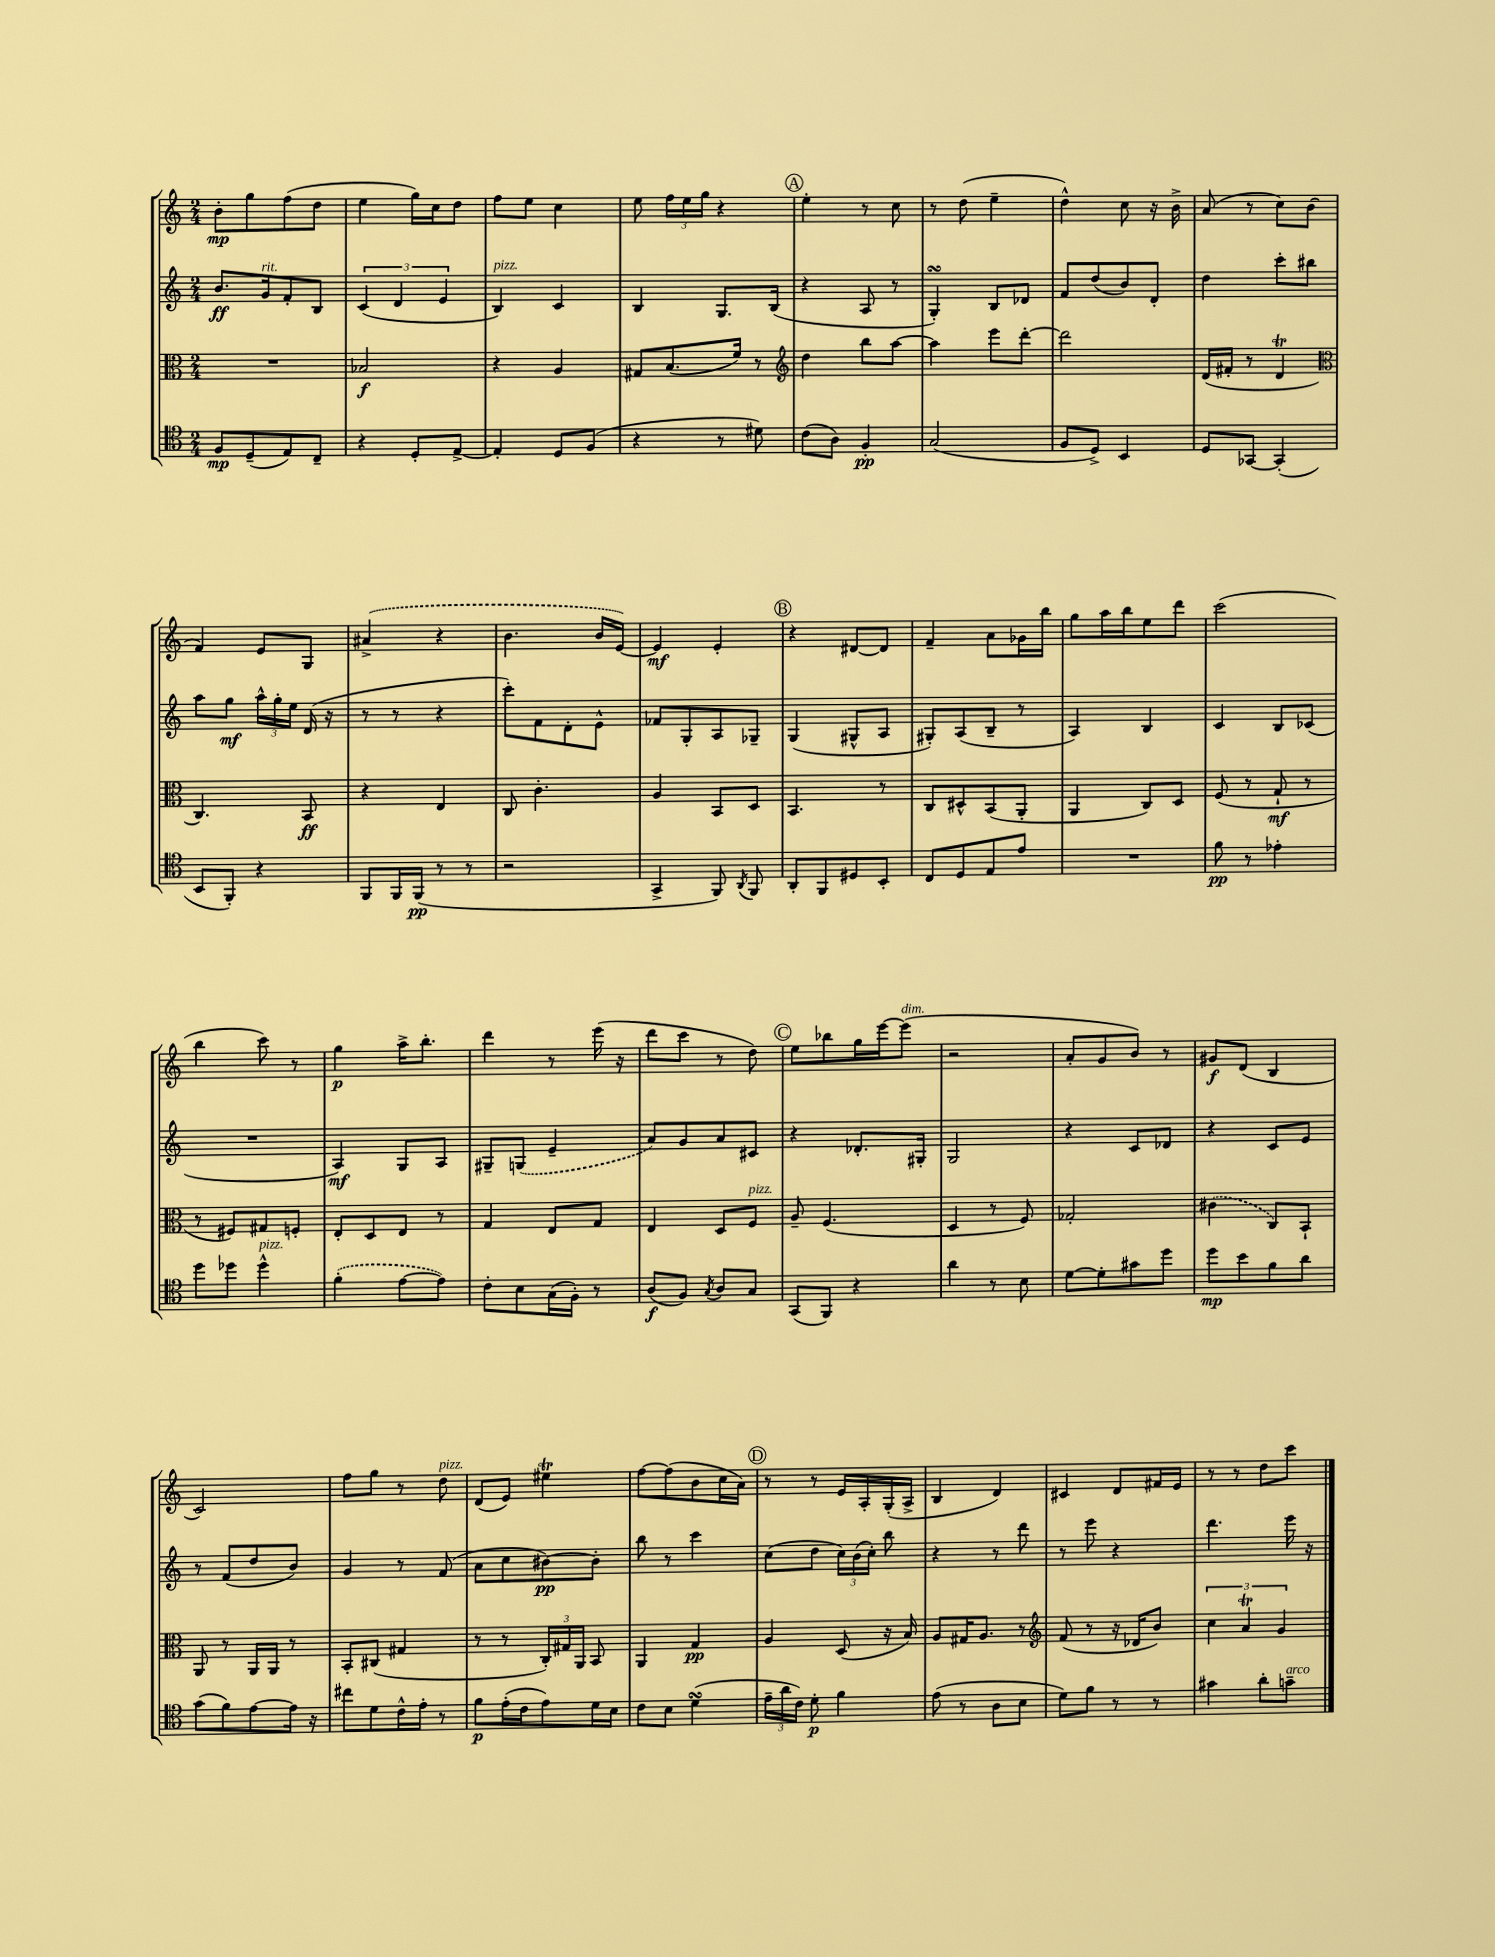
<<
\new StaffGroup <<
\new Staff = "s0" {
    \clef treble \key c \major \numericTimeSignature \time 2/4
    \autoBeamOff b'8[-.\mp g''8 f''8( d''8] |
    e''4 g''16[) c''16 d''8] |
    f''8[ e''8] c''4 |
    e''8 \tuplet 3/2 { f''16[ e''16 g''16] } r4 |
    \mark \markup { \circle "A" } e''4-. r8 c''8 |
    r8 d''8( e''4-- |
    d''4-^) c''8 r16 b'16-> |
    a'8( r8 c''8[) b'8]( |
    f'4) e'8[ g8] |
    \once \slurDashed ais'4->( r4 |
    b'4. b'16[ e'16]~) |
    e'4\mf e'4-. |
    \mark \markup { \circle "B" } r4 dis'8[~ dis'8] |
    f'4-- a'8[ ges'16 b''16] |
    g''8[ a''16 b''16 e''8 d'''8] |
    c'''2( |
    b''4 c'''8) r8 |
    g''4\p a''16[-> b''8.]-. |
    d'''4 r8 e'''16( r16 |
    d'''8[ c'''8] r8 d''8) |
    \mark \markup { \circle "C" } e''8[ bes''8 g''16 e'''16~ e'''8]^\markup { \italic "dim." }( |
    r2 |
    a'8[-. g'8 b'8]) r8 |
    gis'8[\f d'8]( b4 |
    c'2) |
    f''8[ g''8] r8 d''8^\markup { \italic "pizz." } |
    d'8[( e'8]) eis''4\trill |
    f''8[~ f''8( b'8 c''16 a'16]) |
    \mark \markup { \circle "D" } r8 r8 e'16[ a16-. g16-.( a16]-> |
    b4 d'4) |
    cis'4 d'8[ fis'16 e'16] |
    r8 r8 d''8[ c'''8] \bar "|." |
}
\new Staff = "s1" {
    \clef treble \key c \major \numericTimeSignature \time 2/4
    \autoBeamOff b'8.[\ff g'16^\markup { \italic "rit." } f'8-. b8] |
    \tuplet 3/2 { c'4( d'4 e'4 } |
    b4^\markup { \italic "pizz." }) c'4 |
    b4 g8.[ b16]( |
    \mark \markup { \circle "A" } r4 a8 r8 |
    g4-.\turn) b8[ des'8] |
    f'8[ d''8( b'8) d'8]-. |
    d''4 c'''8[-. bis''8] |
    a''8[ g''8]\mf \tuplet 3/2 { a''16[-^ g''16-. e''16] } d'16( r16 |
    r8 r8 r4 |
    c'''8[-.) f'8 d'8-. e'8]-^ |
    fes'8[ g8-. a8 ges8]-- |
    \mark \markup { \circle "B" } g4( gis8[-^ a8] |
    gis8[-.) a8( b8]-- r8 |
    a4) b4 |
    c'4 b8[ ces'8]( |
    R2 |
    a4\mf) g8[ a8] |
    gis8[-- \once \slurDashed g8]( e'4-- |
    a'8[) g'8 a'8 cis'8] |
    \mark \markup { \circle "C" } r4 des'8.[-. gis16]-. |
    g2 |
    r4 c'8[ des'8] |
    r4 c'8[ e'8] |
    r8 f'8[( d''8 b'8]) |
    g'4 r8 f'8( |
    a'8[ c''8 bis'8~\pp) bis'8]-. |
    b''8 r8 c'''4 |
    \mark \markup { \circle "D" } c''8[( d''8] \tuplet 3/2 { c''16[) b'16( c''16]-.) } b''8 |
    r4 r8 d'''8 |
    r8 e'''8 r4 |
    d'''4. e'''16 r16 \bar "|." |
}
\new Staff = "s2" {
    \clef alto \key c \major \numericTimeSignature \time 2/4
    \autoBeamOff R2 |
    bes2\f |
    r4 a4 |
    gis8[ b8.( f'16]) r8 |
    \mark \markup { \circle "A" } \clef treble d''4 b''8[ a''8]~ |
    a''4 e'''8[ d'''8]~-. |
    d'''2 |
    d'16[( fis'16]-. r8 d'4\trill |
    \clef alto c4.) b,8\ff |
    r4 e4 |
    c8 c'4.-. |
    a4 b,8[ d8] |
    \mark \markup { \circle "B" } b,4. r8 |
    c8[ dis8-^ b,8( a,8]-. |
    a,4 c8[) d8] |
    f8( r8 g8-!\mf r8 |
    r8 fis8[) gis8 f8]-. |
    e8[-. d8 e8] r8 |
    g4 e8[ g8] |
    e4 d8[ f8]^\markup { \italic "pizz." } |
    \mark \markup { \circle "C" } a8-- f4.( |
    d4 r8 f8) |
    ges2-. |
    \once \slurDashed cis'4( c8[) b,8]-! |
    a,8 r8 a,16[ a,16] r8 |
    b,8[-. cis8]( gis4 |
    r8 r8 \tuplet 3/2 { c16[-.) gis16 a,16] } b,8 |
    a,4 g4\pp |
    \mark \markup { \circle "D" } a4 d8( r16 b16) |
    a8[ gis16 a8.] r8 |
    \clef treble f'8( r8 r16 des'16[ b'8]) |
    \tuplet 3/2 { c''4 a'4\trill g'4 } \bar "|." |
}
\new Staff = "s3" {
    \clef tenor \key c \major \numericTimeSignature \time 2/4
    \autoBeamOff f8[\mp d8--( e8) c8]-- |
    r4 d8[-. e8]~-> |
    e4-. d8[ f8]( |
    r4 r8 dis'8) |
    \mark \markup { \circle "A" } c'8[( a8]) f4-.\pp |
    g2( |
    f8[ d8]->) b,4 |
    d8[ ges,8]~ ges,4-.( |
    b,8[ f,8]-.) r4 |
    f,8[ f,16 f,16]\pp( r8 r8 |
    r2 |
    g,4-> f,8) \acciaccatura { a,8 } f,8 |
    \mark \markup { \circle "B" } a,8[-. f,8 dis8 b,8]-. |
    c8[ d8 e8 e'8] |
    R2 |
    f'8\pp r8 ees'4-. |
    d''8[ des''8] des''4-^^\markup { \italic "pizz." } |
    \once \slurDashed f'4-.( e'8[~ e'8]) |
    c'8[-. b8 g16( f16]-.) r8 |
    a8[\f( f8]) \acciaccatura { g8 } a8[ g8] |
    \mark \markup { \circle "C" } g,8[( f,8]) r4 |
    a'4 r8 b8 |
    d'8[~ d'8-. gis'8 d''8] |
    d''8[\mp b'8 f'8 a'8] |
    g'8[( f'8) e'8~ e'16] r16 |
    cis''8[ d'8 c'16-^ e'16]-. r8 |
    f'8[\p e'16-.( c'16 e'8) d'16 b16] |
    c'8[ b8] d'4\turn( |
    \mark \markup { \circle "D" } \tuplet 3/2 { e'16[-- a'16 c'16]) } d'8-.\p f'4 |
    e'8( r8 a8[ b8] |
    d'8[) f'8] r8 r8 |
    gis'4 a'8[-. g'8]--^\markup { \italic "arco" } \bar "|." |
}
>>
>>
\layout { \context { \Score \remove "Bar_number_engraver" } }
